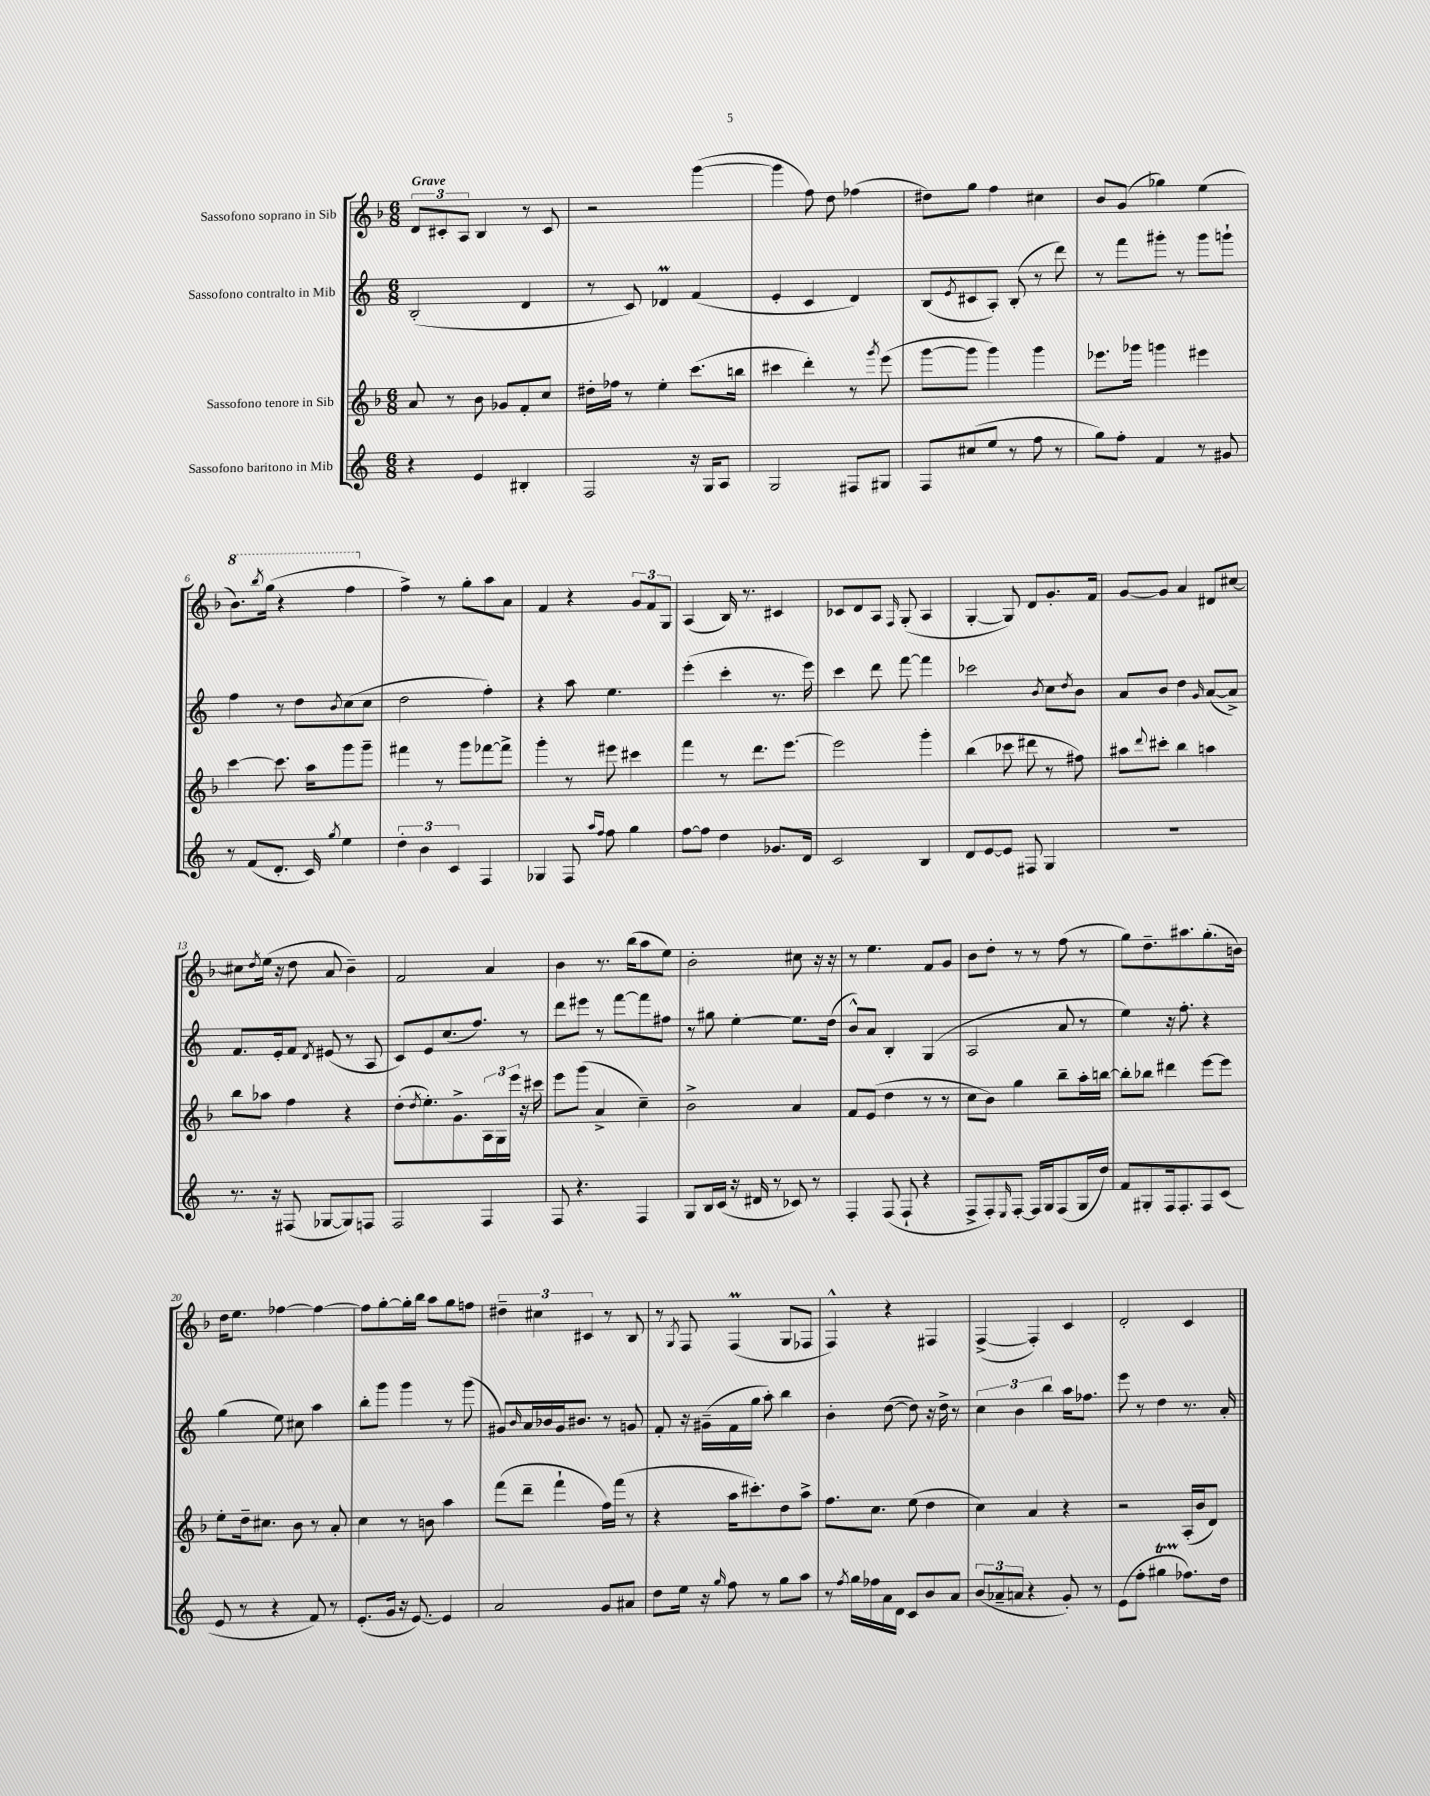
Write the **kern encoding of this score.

**kern	**kern	**kern	**kern
*staff4	*staff3	*staff2	*staff1
*clefG2	*clefG2	*clefG2	*clefG2
*k[]	*k[b-]	*k[]	*k[b-]
*M6/8	*M6/8	*M6/8	*M6/8
4r	8a	(2B'	12d
.	.	.	12c#'
.	8r	.	.
.	.	.	12A
4e	8b-	.	4B-
.	8g-	.	.
4B#'	8f'	4d	8r
.	8cc	.	8c#
=	=	=	=
2F	16dd#'	8r	2r
.	16ff-	.	.
.	8r	8c)	.
.	4ee'	4d-	.
16r	(8.ccc	(4f	([4ggg
16G	.	.	.
8A	.	.	.
.	16bb	.	.
=	=	=	=
2G	4ccc#	4e'	4ggg]
.	4ddd')	4c	8ff)
.	.	.	8dd
8F#	8r	4d)	(4ff-
.	8qggg	.	.
8G#	(8eee	.	.
=	=	=	=
8F	[8ggg	(8B	8dd#)
.	.	8qe	.
(8cc#	8ggg]	8c#	8gg
8ee	4ggg)	8A')	4ff
8r	.	(8B'	.
8ff	4ggg	8r	4cc#
8r	.	8ddd)	.
=	=	=	=
8gg)	8.eee-	8r	8b-
8ff'	.	8fff	(8g
.	16ggg-	.	.
4f	4ggg	8ggg#'	4gg-)
.	.	8r	.
8r	4eee#	8ggg#	(4ee
8g#	.	8ggg`	.
=	=	=	=
8r	[4ccc	4ff	8.bb-)
(8f	.	.	.
.	.	.	8qbbb-
.	.	.	(16ggg
8.d'	8.ccc]	8r	4r
.	.	8dd	.
16c)	16aa	.	.
8qgg	.	8qb	.
4ee	8ggg	(8cc	4fff
.	8ggg~	8cc	.
=	=	=	=
6dd'	4fff#	2dd	4ff^)
6b	.	.	.
.	8r	.	8r
6c	.	.	.
.	8ggg	.	8gg'
4F	[8fff-	4ff')	8aa
.	8fff-^]	.	8a
=	=	=	=
4G-	4ggg'	4r	4f
8F	8r	8aa	4r
16qqaa	.	.	.
16qqff	.	.	.
8ff	8eee#	4.ee	.
4gg	4ccc#	.	12g
.	.	.	12f
.	.	.	12G
=	=	=	=
[8ff	4fff	(4eee'	(4A
8ff]	.	.	.
4dd	8r	4ccc'	16B-)
.	.	.	8.r
.	8.ddd	.	.
8.g-	.	8.r	4c#
.	[8.eee	.	.
16d	.	16eee)	.
=	=	=	=
2c	2eee]	4ccc	8c-
.	.	.	8d
.	.	8ddd	8A
.	.	.	16qqF
.	.	[8fff	(8G'
4B	4ggg'	4fff]	4A
=	=	=	=
8d	(4bb-	2ccc-	[4G'
[8e	.	.	.
8e]	8ccc-	.	8G])
8F#	8ddd#	.	8d
.	.	8qb	.
4G	8r	8cc	8.g'
.	.	8qdd	.
.	8ff#)	8b	.
.	.	.	16f
=	=	=	=
2.r	8aa#	8a	[8g
.	8qqddd	.	.
.	8ccc#'	8b	8g]
.	4bb-	4dd	4a
.	.	16qqg	.
.	4aa	([8a	8d#
.	.	8a^])	[8cc#
=	=	=	=
8.r	8bb-	8.f	8cc#]
.	.	.	8qdd
.	8aa-	.	(16ee
16r	.	16e'	16r
(8F#	4ff	8f	8dd
.	.	8qd	.
[8G-	.	(8e#	8a
8G-])	4r	8r	4b-~)
8F	.	8A	.
=	=	=	=
2F	(8dd'	8c)	2f
.	8qdd	.	.
.	8.ee')	8e	.
.	.	(8.cc	.
.	8.g^	.	.
.	.	8.ff)	.
4F	24A	.	4a
.	24G	.	.
.	24eee	.	.
.	16r	8r	.
.	16ccc#	.	.
=	=	=	=
8F	8eee	8ddd	4b-
4.r	(8ggg	8eee#	.
.	4a^	8r	8.r
.	.	[8fff	.
.	.	.	(16bb-
4F	4cc~)	8fff]	8aa
.	.	8ff#	8ee)
=	=	=	=
8G	2b-^	8r	2b-'
16B	.	8gg#	.
(16c	.	.	.
16r	.	[4ee'	.
16d#	.	.	.
8r	.	.	.
8c-)	4a	8.ee]	8cc#
8r	.	.	16r
.	.	(16dd	16r
=	=	=	=
4F'	8f	8b^^)	8r
.	(8e	8a	4.ee
(8F	4dd	4B'	.
8F`	.	.	.
4r	8r	(4G	8f
.	8r	.	8g
=	=	=	=
8F^	8cc	2A	8b-
8F')	8b-)	.	8dd'
16qqE	.	.	.
[8F'	4gg	.	8r
16F]	.	.	8r
16G	.	.	.
(8F	8bb-~	8a	(8ff
16G	16aa'	8r	8r
16dd)	[16bb	.	.
=	=	=	=
8f	8bb']	4ee)	8gg)
8G#'	8bb-	.	8.dd~
16F	4ddd#	16r	.
8.F'	.	8.ff'	8.aa#
8F	[8eee	4r	(8.gg'
(8c	8eee]	.	.
.	.	.	16b)
=	=	=	=
8e	8ee'	(4gg	16dd
.	.	.	8.ee
8r	16dd~	.	.
.	8.cc#	.	.
4r	.	8ee)	[4ff-
.	8b-	8cc#	.
8f)	8r	4aa	4ff-_
8r	8a'	.	.
=	=	=	=
(8.e'	4cc	8bb'	8ff-]
.	.	8ggg	[8gg'
16g	.	.	.
16r	8r	4ggg	16gg']
[8.e)	.	.	16bb-
.	8b	.	8aa
4e]	4aa	8r	8gg
.	.	(8ggg	8ff
=	=	=	=
2a	(8fff	8g#)	6dd#~
.	.	16qqb	.
.	8ddd~	16a	.
.	.	.	6cc#
.	.	16b-	.
.	4fff`	16g#	.
.	.	8.b#	.
.	.	.	6c#
8g	16ff)	8r	8r
.	(16fff	.	.
8a#	8r	8g	8B-
=	=	=	=
8dd	4r	8f'	8r
.	.	.	8qG
16ee	.	16r	8F
16r	.	(16g#~	.
16qqgg	.	.	.
8ff	16aa	16f	(4F
.	8.ccc#')	16gg	.
8r	.	8aa')	.
8gg	8dd	4bb	8G
8aa	8aa^	.	8F-
=	=	=	=
8r	8.ff	4b'	4F^^)
8qff	.	.	.
16gg	.	.	.
16ff-	8.cc	.	.
16a	.	([8dd	4r
16d	.	.	.
8c	(8ee	8dd])	.
8b	4dd	16r	4F#
.	.	16dd^	.
8a	.	8r	.
=	=	=	=
(12b	4cc)	6cc	([4F^
12a-~	.	.	.
12a	.	6b	.
4r	4a	.	4F'])
.	.	6bb	.
8g')	4r	16aa	4c
.	.	8.ff-	.
8r	.	.	.
=	=	=	=
(8e	2r	8eee	2d'
8ff'	.	8r	.
4gg#	.	4dd	.
8.ff-)	(16A'	8.r	4c
.	16b-	.	.
.	8d)	.	.
16dd	.	16a'	.
==	==	==	==
*-	*-	*-	*-
